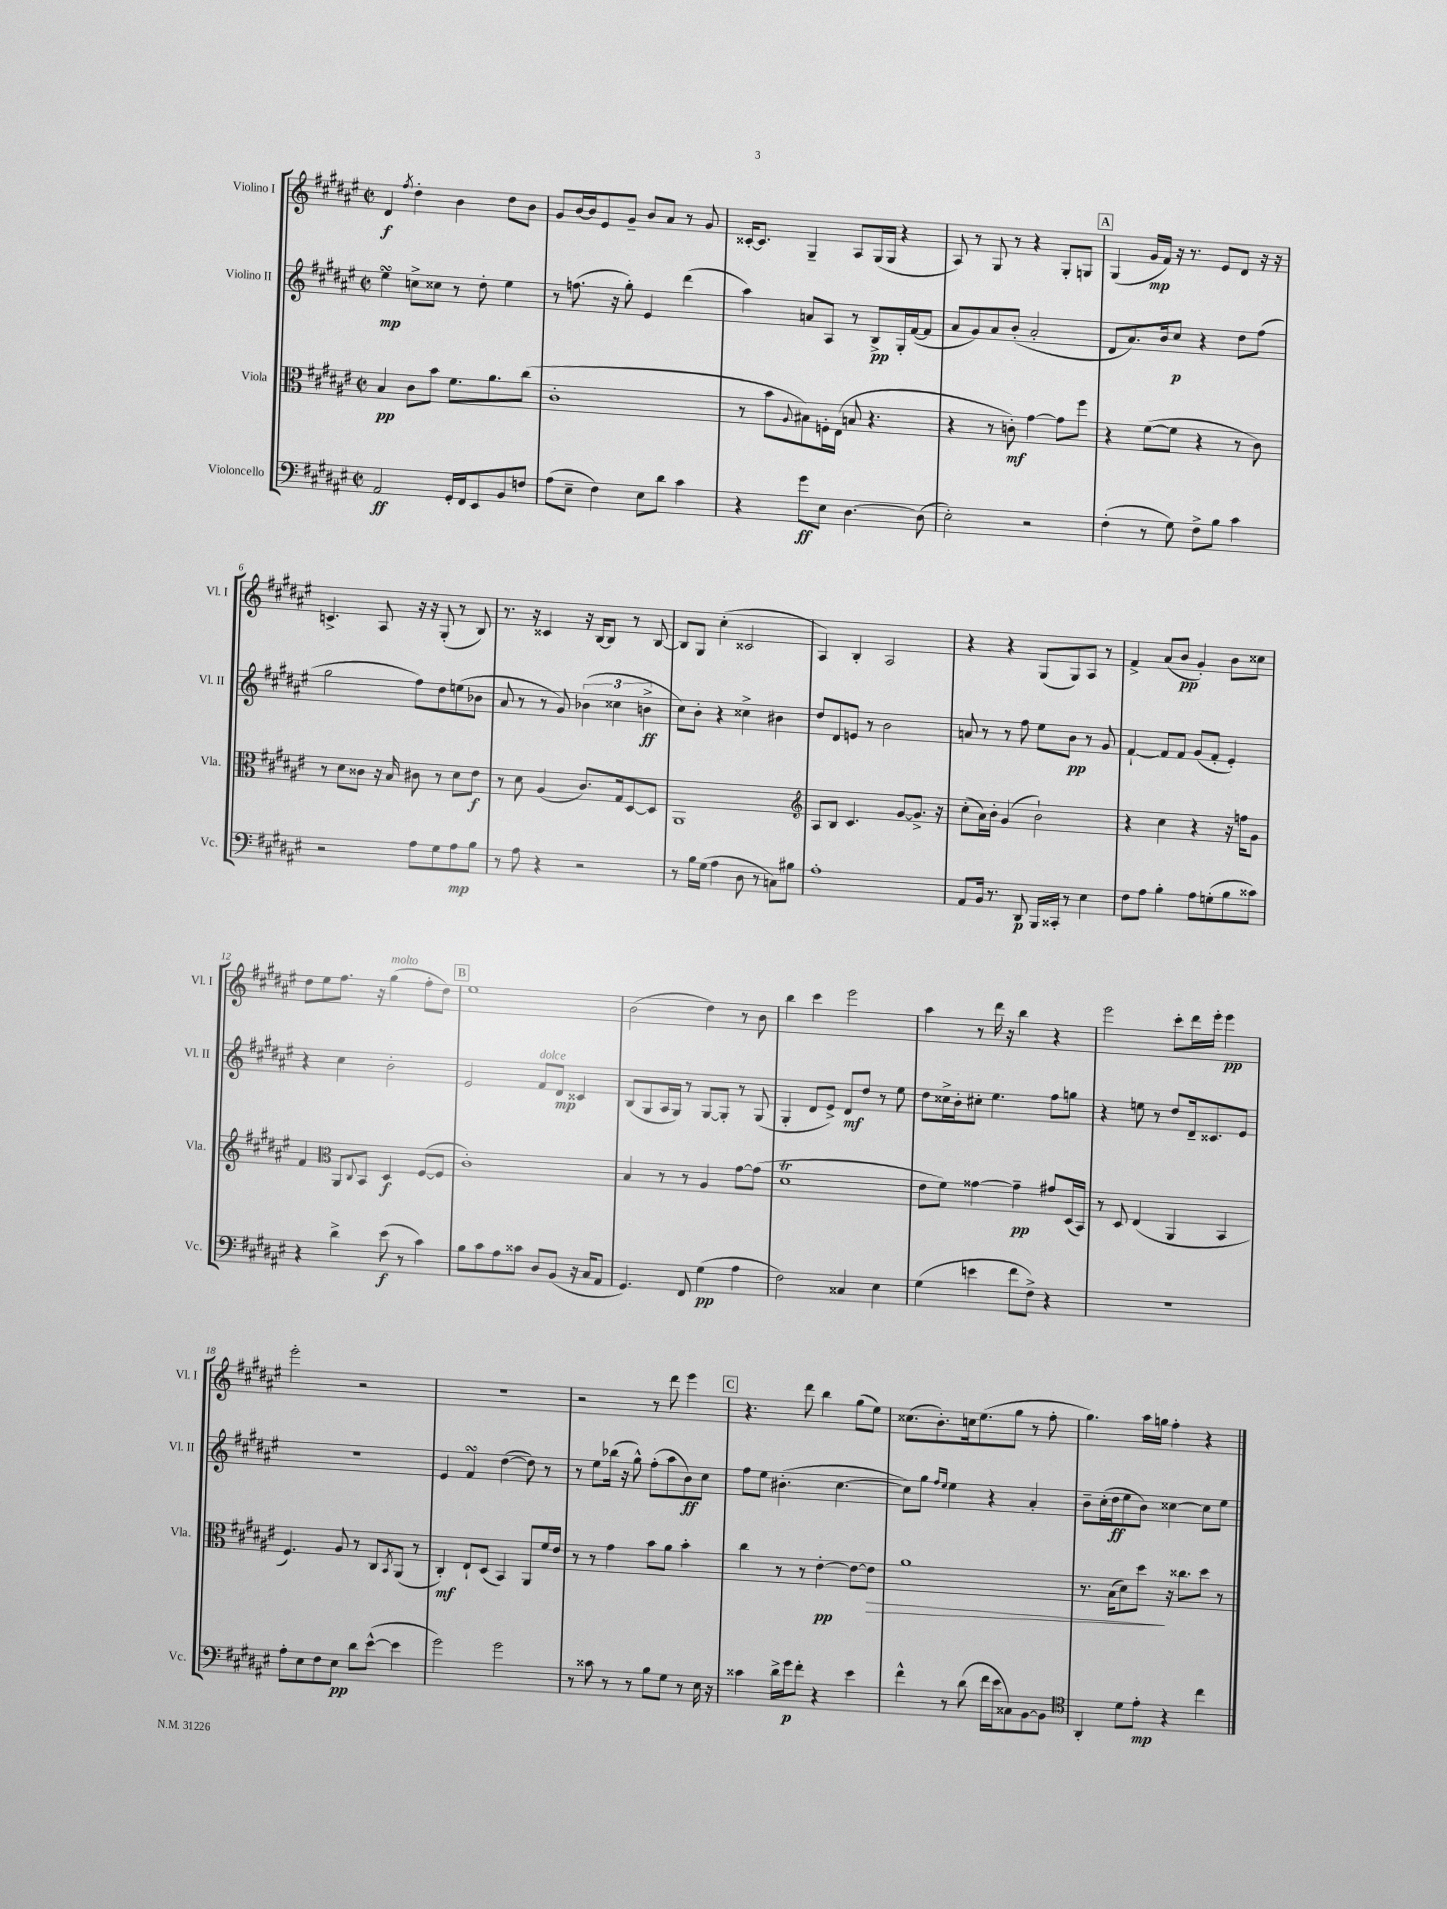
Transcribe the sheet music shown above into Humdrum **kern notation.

**kern	**kern	**kern	**kern
*staff4	*staff3	*staff2	*staff1
*clefF4	*clefC3	*clefG2	*clefG2
*k[f#c#g#d#a#e#]	*k[f#c#g#d#a#e#]	*k[f#c#g#d#a#e#]	*k[f#c#g#d#a#e#]
*M2/2	*M2/2	*M2/2	*M2/2
*met(c|)	*met(c|)	*met(c|)	*met(c|)
2AA#	4B	4ee#	4d#
.	.	.	8qff#
.	8c#	8cc^	4dd#'
.	8b	8cc##	.
16GG#'	8.f#	8r	4b
16FF#	.	.	.
8EE#	.	8dd#'	.
.	8.a#	.	.
8BB	.	4ee#	8dd#
8F	(8cc#	.	8b
=	=	=	=
(8A#	1c#'	8r	8g#
8E#~	.	(8.ff	[16b
.	.	.	16b]
4F#)	.	.	8e#
.	.	16r	.
.	.	8gg#')	8g#~
8E#	.	4e#	8b
8d#	.	.	8a#
4c#	.	(4ddd#	8r
.	.	.	8g#
=	=	=	=
4r	8r	4aa#)	[16c##'
.	.	.	8.c##]
.	8b	.	.
.	8qqA#	.	.
8g#	8B#)	8a	4G#~
8E#	16F'	8A#	.
.	(16E#	.	.
[4.D#	8B	8r	8A#
.	4.r	8B^	(16G#
.	.	.	16G#
.	.	16G#'	4r
.	.	([16f#	.
(8D#]	.	8f#]	.
=	=	=	=
2E#')	4r	8a#	8A#)
.	.	8g#)	8r
.	8r	8a#	8G#
.	8c')	(8b'	8r
2r	[4g#	2a#'	4r
.	8g#]	.	8G#'
.	8ff#	.	8G
=	=	=	=
(4F#'	4r	8d#	(4G#
.	.	8.a#)	.
8r	([8f#	.	16g#
.	.	16b	16f#)
8G#)	8f#]	8cc#	16r
.	.	.	8.r
8F#^	4r	4r	.
8B	.	.	8e#
4c#	8r	8dd#	8d#
.	8c#)	(8ff#	16r
.	.	.	16r
=	=	=	=
2r	8r	2gg#	4.c^
.	8d#	.	.
.	8c##	.	.
.	16r	.	8A#
.	16B	.	.
8A#	8c#	8ff#)	16r
.	.	.	16r
8G#	8r	8dd#	(8G#'
8A#	8d#	(8ee	8r
8B	8e#	8b-	8B)
=	=	=	=
8r	8r	8a#	8.r
8A#	8d#	8r	.
.	.	.	16r
4r	(4A#	8r	4c##
.	.	8g#)	.
2r	8.c#)	(6b-	16r
.	.	.	[16B
.	.	.	8B]
.	.	6cc##	.
.	16G#	.	.
.	[8D#	.	8r
.	.	6b^	.
.	8D#]	.	[8B
=	=	=	=
8r	1AA#	8cc#)	8B]
16B	.	8b'	8G#
(16G#	.	.	.
4A#	.	4r	(4cc#'
8D#	.	4cc##^	2c##
8r	.	.	.
8C)	.	4b#	.
8B#	.	.	.
=	=	=	=
*	*clefG2	*	*
1A#'	8A#	8dd#	4A#)
.	8B	8d#	.
.	4.c#	8e	4B'
.	.	8r	.
.	.	2b	2A#
.	[8g#	.	.
.	8.g#^]	.	.
.	16r	.	.
=	=	=	=
8AA#	(8cc#'	8a	4r
16BB	16a#)	8r	.
8.r	16b'	.	.
.	(4g#	8r	4r
8DD#	.	8ff#	.
16BBB	2b`)	8ee#	(8G#
16CC##'	.	.	.
8r	.	8b	8G#)
4E#	.	8r	8A#
.	.	8g#	8r
=	=	=	=
8F#	4r	[4f#`	4f#^
8A#	.	.	.
4B'	4cc#	8f#]	(8a#
.	.	8f#	8b
8A#	4r	(8g#	4g#')
(8G'	.	8f#'	.
8B	16r	4e#')	8b
.	16ff	.	.
8c##)	8g#	.	8cc##
=	=	=	=
4r	4f#	4r	8dd#
.	.	.	8ee#
*	*clefC3	*	*
4d#^	8AA#	4cc#	8.ff#
.	8qqC#	.	.
.	8BB	.	.
.	.	.	16r
(8e#	4D#	2b'	(4gg#
8r	.	.	.
4c#)	([8F#	.	8ff#'
.	8F#]	.	8dd#)
=	=	=	=
8B	1c#')	2e#	1ee#
8c#	.	.	.
8A#	.	.	.
8c##	.	.	.
8D#	.	8f#	.
(8BB	.	8d#	.
16r	.	4c##	.
16C#	.	.	.
8AA#	.	.	.
=	=	=	=
4.GG#)	4B	(8B	(2b
.	.	8G#	.
.	8r	16A#	.
.	.	16G#)	.
8FF#	8r	8r	.
(4G#	4A#	[8G#	4dd#)
.	.	8G#']	.
4A#	[8g#	8r	8r
.	(8g#]	(8G#	8b
=	=	=	=
2F#)	1d#	4G#'	4bb
.	.	8d#	4ccc#
.	.	8e#^)	.
4C##	.	8d#	2eee#
.	.	8dd#	.
4E#	.	8r	.
.	.	8ee#	.
=	=	=	=
(4G#	8e#	8dd#	4aa#
.	8f#)	16cc##^	.
.	.	16b'	.
4e	[4g##	8cc#'	8r
.	.	4.ee#	16ddd#
.	.	.	16r
8f#	4g##~]	.	4bb
8F#^)	.	.	.
4r	8g#	8ff#	4r
.	(16D#	8gg	.
.	16BB)	.	.
=	=	=	=
1r	8r	4r	2eee#
.	8D#	.	.
.	(4E#	8ee	.
.	.	8r	.
.	4AA#	8dd#	8ccc#'
.	.	16d#~	16ddd#
.	.	8.c##	16eee#'
.	4BB	.	4eee#
.	.	8e#	.
=	=	=	=
8A#'	4.F#)	1r	2eee#'
8E#	.	.	.
8F#	.	.	.
8E#	8A#	.	.
8d#	8r	.	2r
([8e#^^	8C#	.	.
.	8qBB	.	.
4e#]	(8AA#	.	.
.	8r	.	.
=	=	=	=
2g#)	4C#')	4e#	1r
.	8E#`	4f#	.
.	(8D#	.	.
2g#	4BB)	([4dd#	.
.	8AA#	8dd#])	.
.	16f#	8r	.
.	16e#	.	.
=	=	=	=
8r	8r	8r	2r
8c##	8r	8ee#	.
8r	4g#	(16bb-	.
.	.	16r	.
8r	.	8gg#^^)	.
8B	8b	(8ff#'	8r
8G#	8a#	8aa#	8ddd#
8r	4b'	8b)	4eee#
16E#	.	8cc#	.
16r	.	.	.
=	=	=	=
4c##	4cc#	8ff#	4.r
.	.	8ee#	.
16d#^	8r	(4.b#'	.
16g#	.	.	.
8f#'	8r	.	8ddd#
4r	[4e#'	.	4bb
.	.	[4.cc#	.
4e#	8e#_	.	(8gg#
.	8e#]	.	8ee#)
=	=	=	=
4f#^^	1a#	8cc#])	(8.cc##
.	.	8gg#	.
.	.	.	8.b')
.	.	16qqff#	.
.	.	16qqee#	.
8r	.	4ee#	.
(8d#	.	.	16cc
.	.	.	(8.ee#
16f#	.	4r	.
16e#	.	.	.
8C##)	.	.	8gg#
[8BB	.	4a#'	8r
8BB]	.	.	8ff#'
=	=	=	=
*clefC4	*	*	*
4AA#'	8.r	8b~	4.gg#)
.	.	(16cc#'	.
.	(16B	16dd#	.
8d#	8d#)	8ee#	.
8e#'	8dd#	8b)	16aa#
.	.	.	16gg
4r	16r	[4cc##	4ff#'
.	8.cc##	.	.
4cc#	8dd#	8cc##]	4r
.	8r	8ee#	.
==	==	==	==
*-	*-	*-	*-
